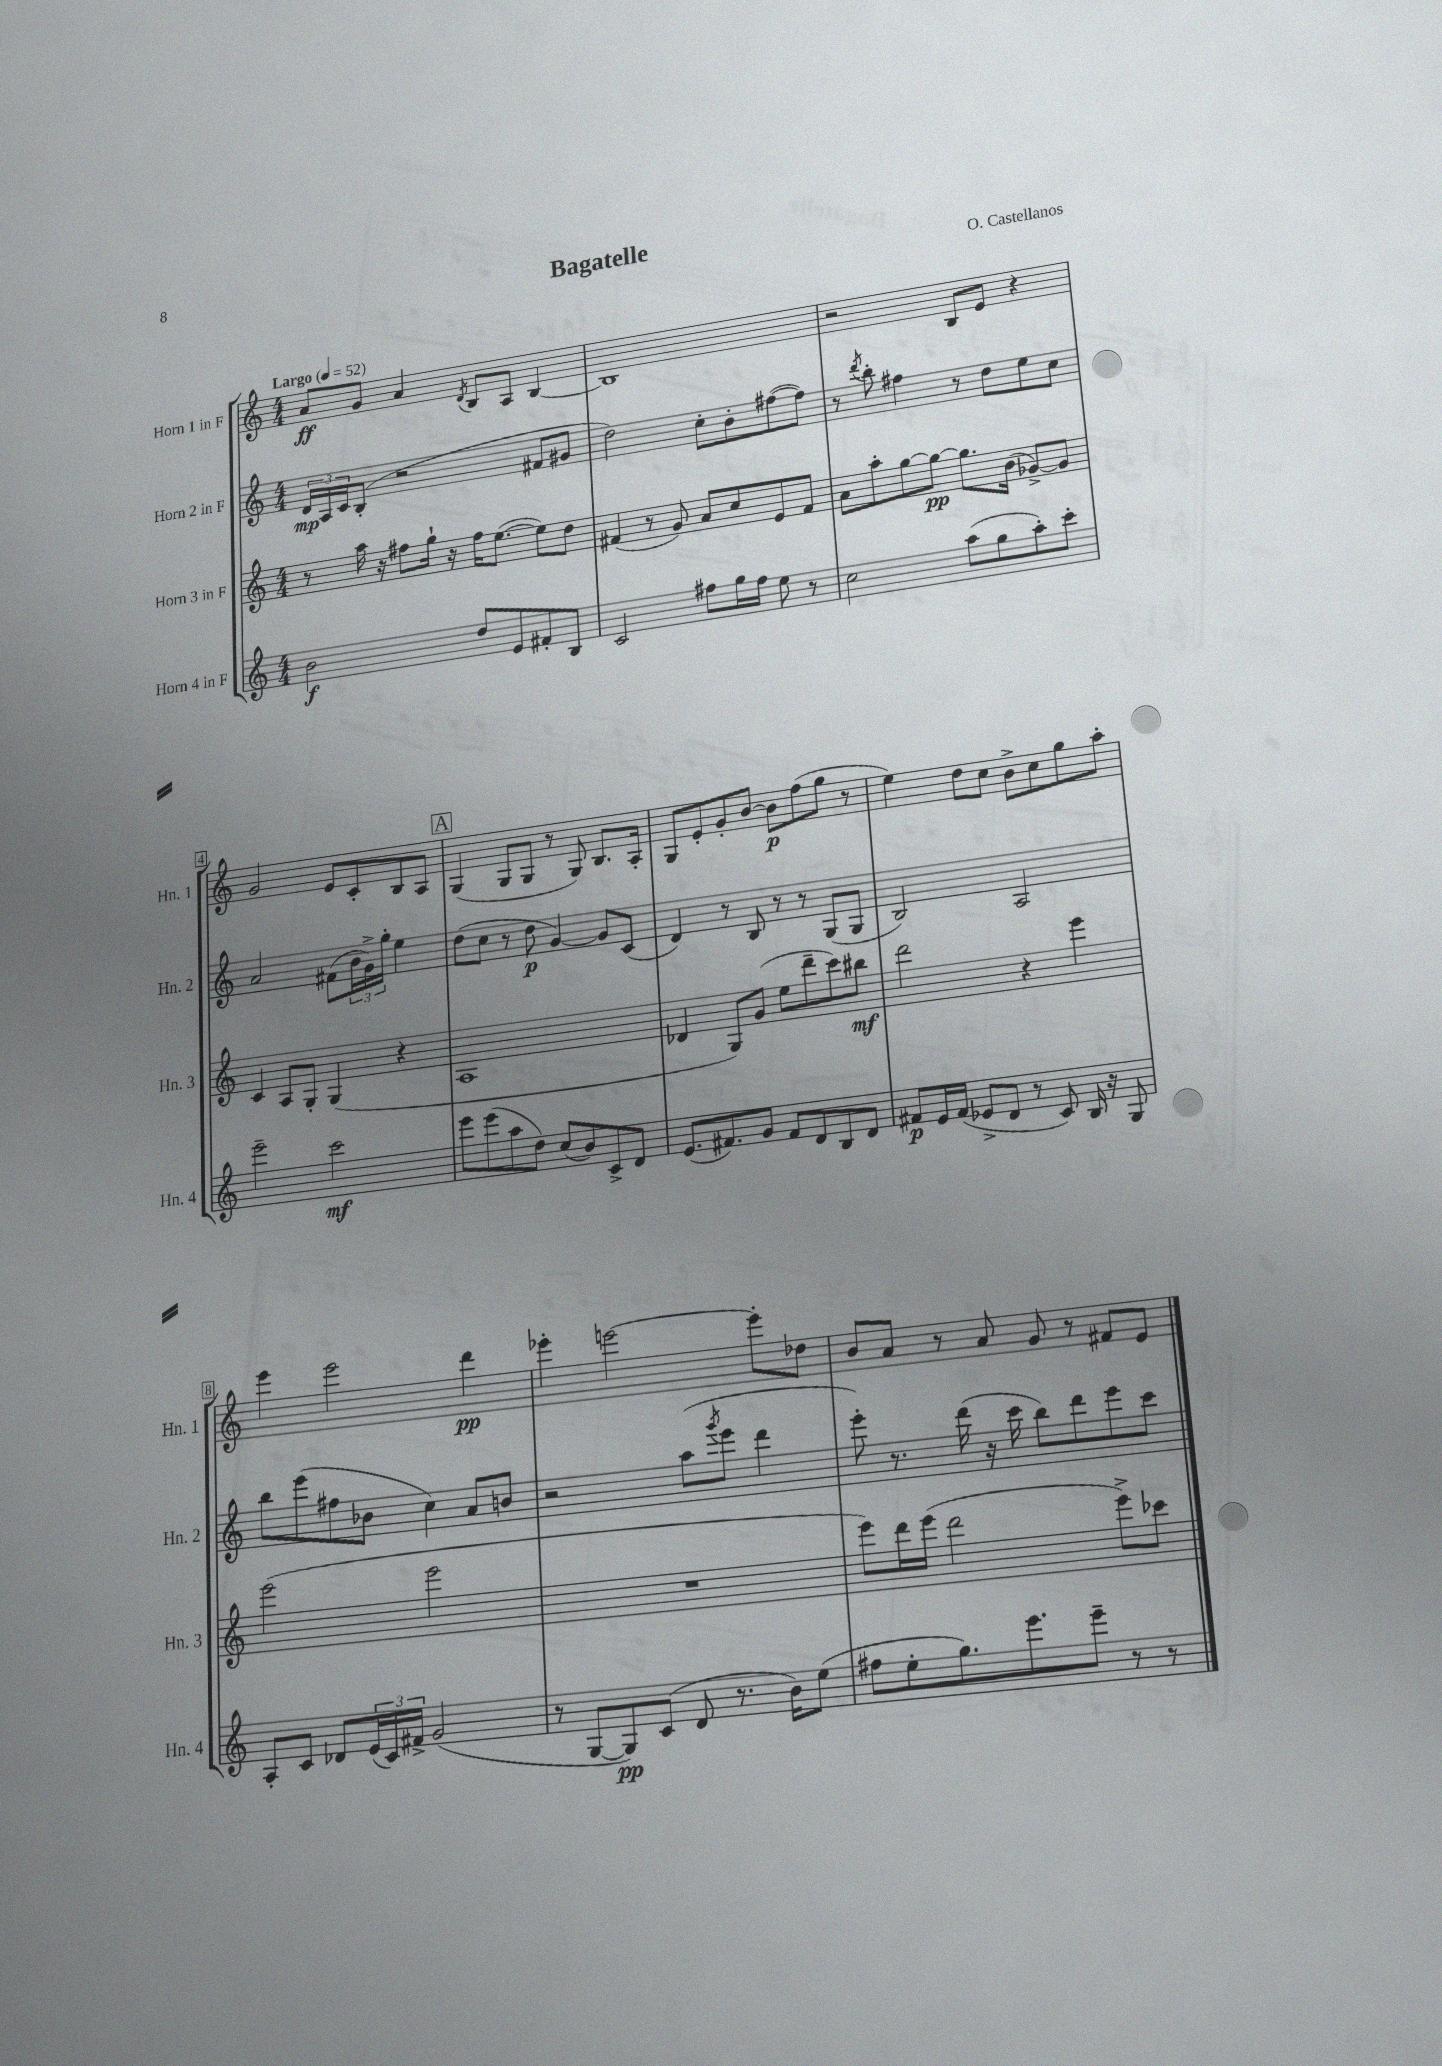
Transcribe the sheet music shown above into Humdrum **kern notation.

**kern	**kern	**kern	**kern
*staff4	*staff3	*staff2	*staff1
*clefG2	*clefG2	*clefG2	*clefG2
*k[]	*k[]	*k[]	*k[]
*M4/4	*M4/4	*M4/4	*M4/4
*MM52	*MM52	*MM52	*MM52
2b	8r	24d	8a
.	.	24A	.
.	.	24c	.
.	16aa	(8B'	8g
.	16r	.	.
.	8ff#	2r	4a
.	16gg`	.	.
.	16r	.	.
.	.	.	8qd
8dd	16ff#	.	8B
.	([8.ee	.	.
8e	.	.	8A
8f#'	8ee])	8f#	[4B
8B	8dd	8g#	.
=	=	=	=
2c	(4f#	2dd)	1B]
.	8r	.	.
.	8g)	.	.
8ff#	8a	8cc'	.
16gg	8cc	8b'	.
16ff#	.	.	.
8ee	8e	([8ff#	.
8r	8f#	8ff#])	.
=	=	=	=
2cc	8a	8r	2r
.	.	8qddd	.
.	8aa'	8bb'	.
.	[8gg	4ff#	.
.	8gg_	.	.
(8aa	8.gg]	8r	8B
8gg	.	8dd	8e
.	(16b	.	.
8aa')	[8g-^)	8ee	4r
8ccc'	8g-]	8cc	.
=	=	=	=
2eee~	4c	2a	2g
.	8A	.	.
.	8G'	.	.
2ccc	(4G	(8f#	8e
.	.	24b	8c'
.	.	24g^)	.
.	.	24gg'	.
.	4r	4ee	8B
.	.	.	8A
=	=	=	=
8eee	1A	(8dd	(4G
(8eee	.	8cc	.
8aa	.	8r	8G
8dd)	.	8dd	8G
(8cc	.	[4g)	8r
8b)	.	.	8G)
8c^	.	8g]	8.B
8d	.	(8c	.
.	.	.	16A'
=	=	=	=
(8.e	4d-	4d)	8G
.	.	.	8e'
8.f#)	.	.	.
.	8G)	8r	8g'
8g	(8g	8B	[8b
8f#	8ee	8r	8b]
8d	8ddd~	8r	(8ff
8B	8ccc)	(8G	8gg
8d	8bb#	8G	8r
=	=	=	=
8f#	2ddd	2B)	4ee)
16e	.	.	.
(16f#	.	.	.
8e-^	.	.	8dd
8d	.	.	8cc
8r	4r	2A	8b^
8c)	.	.	8cc
16B	4eee	.	8gg
16r	.	.	.
8G	.	.	8aa'
=	=	=	=
8A'	(2eee	8bb	4eee
8c	.	(8eee	.
8d-	.	8ff#	2eee
(24e	.	8b-	.
24c)	.	.	.
24f#^	.	.	.
(2g	2eee	4cc)	.
.	.	8a	4ddd
.	.	8b	.
=	=	=	=
8r	1r	2r	4eee-'
[8G	.	.	.
8G])	.	.	[2eee
(8c	.	.	.
8d	.	(8aa	.
.	.	8qggg	.
8.r	.	8eee	.
.	.	4ddd	8eee']
16b)	.	.	.
(8ee	.	.	8dd-
=	=	=	=
8ff#	8eee)	8eee')	8b
8ee'	16ddd	8.r	8a
.	(16eee	.	.
8.gg)	2ddd	.	8r
.	.	(16ddd	.
.	.	16r	8a
8.eee	.	16ccc	.
.	.	8bb)	8g
8eee~	.	8ddd	8r
8r	8eee^)	8eee	8f#
8r	8ccc-	8ccc	8e
==	==	==	==
*-	*-	*-	*-
